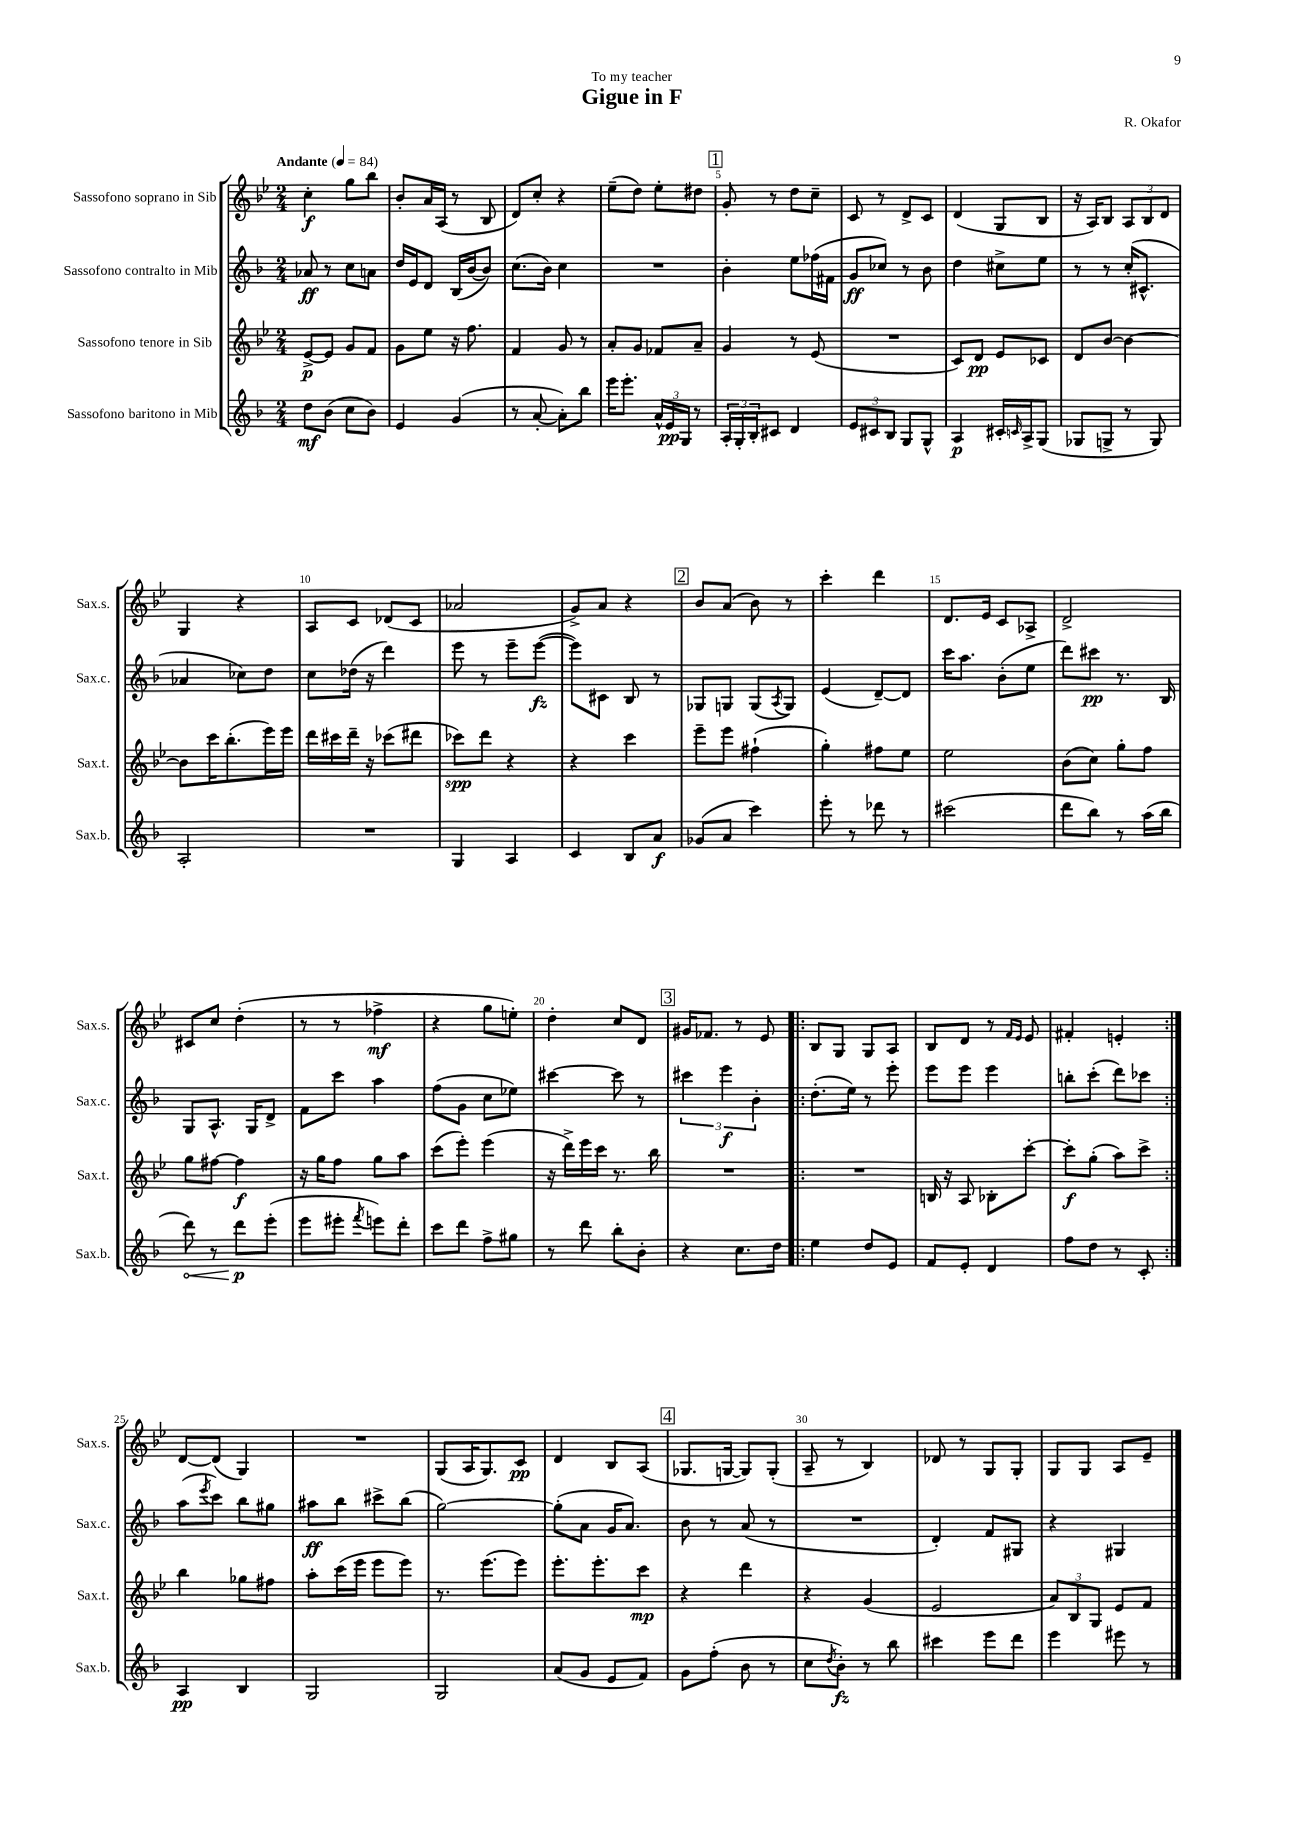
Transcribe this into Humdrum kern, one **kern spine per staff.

**kern	**dynam	**kern	**dynam	**kern	**dynam	**kern	**dynam
*part4	*part4	*part3	*part3	*part2	*part2	*part1	*part1
*staff4	*staff4	*staff3	*staff3	*staff2	*staff2	*staff1	*staff1
*I"Sassofono baritono in Mib	*	*I"Sassofono tenore in Sib	*	*I"Sassofono contralto in Mib	*	*I"Sassofono soprano in Sib	*
*I'Sax.b.	*	*I'Sax.t.	*	*I'Sax.c.	*	*I'Sax.s.	*
*clefG2	*	*clefG2	*	*clefG2	*	*clefG2	*
*k[b-]	*	*k[b-e-]	*	*k[b-]	*	*k[b-e-]	*
*M2/4	*	*M2/4	*	*M2/4	*	*M2/4	*
*MM84	*	*MM84	*	*MM84	*	*MM84	*
=1	=1	=1	=1	=1	=1	=1	=1
!	!	!	!	!	!	!LO:TX:a:B:t=Andante	!
8dd\L	mf	[8e-^/L	p	8a-X/	ff	4cc'\	f
(8b-\J	.	8e-/J]	.	8r	.	.	.
8cc\L	.	8g/L	.	8cc\L	.	8gg\L	.
8b-\J)	.	8f/J	.	8an\J	.	8bb-\J	.
=2	=2	=2	=2	=2	=2	=2	=2
4e/	.	8g\L	.	16dd/LL	.	8b-'/L	.
.	.	.	.	16e/J	.	.	.
.	.	8ee-\J	.	8d/J	.	16a/L	.
.	.	.	.	.	.	(16A/JJ	.
(4g/	.	16r	.	(16B-/LL	.	8r	.
.	.	8.ff\	.	[16b-/J	.	.	.
.	.	.	.	8b-/J])	.	8B-/	.
=3	=3	=3	=3	=3	=3	=3	=3
8r	.	4f/	.	(8.cc\L	.	8d/L)	.
[8a'/	.	.	.	.	.	8cc'/J	.
.	.	.	.	16b-\Jk)	.	.	.
8a'\L])	.	8g/	.	4cc\	.	4r	.
8bb-\J	.	8r	.	.	.	.	.
=4	=4	=4	=4	=4	=4	=4	=4
16eee\KL	.	8a'/L	.	2r	.	(8ee-~\L	.
8.eee'\J	.	.	.	.	.	.	.
.	.	8g/J	.	.	.	8dd\J)	.
24a^^/LL	.	8f-X/L	.	.	.	8ee-'\L	.
24e/	pp	.	.	.	.	.	.
24G/JJ	.	.	.	.	.	.	.
8r	.	8a~/J	.	.	.	8dd#X\J	.
!!LO:REH:place=s1:t=1
=5	=5	=5	=5	=5	=5	=5	=5
24A'/LL	.	4g/	.	4b-'\	.	8g'/	.
24G'/	.	.	.	.	.	.	.
24B-'/J	.	.	.	.	.	.	.
8c#X/J	.	.	.	.	.	8r	.
4d/	.	8r	.	8ee\L	.	8dd\L	.
.	.	(8e-/	.	(16ff-X\L	.	8cc~\J	.
.	.	.	.	16f#X\JJ	.	.	.
=6	=6	=6	=6	=6	=6	=6	=6
12e/L	.	2r	.	8g/L	ff	8c/	.
12c#X/	.	.	.	.	.	.	.
.	.	.	.	8cc-X/J)	.	8r	.
12B-/J	.	.	.	.	.	.	.
8G/L	.	.	.	8r	.	8d^/L	.
8G^^/J	.	.	.	8b-\	.	8c/J	.
=7	=7	=7	=7	=7	=7	=7	=7
4A/	p	8c/L)	.	4dd\	.	(4d/	.
.	.	8d/J	pp	.	.	.	.
16c#X'/LL	.	8e-/L	.	8cc#X^\L	.	8G/L	.
16qqcn/	.	.	.	.	.	.	.
16A^/J	.	.	.	.	.	.	.
(8G/J	.	8c-X/J	.	8ee\J	.	8B-/J	.
=8	=8	=8	=8	=8	=8	=8	=8
8G-X/L	.	8d/L	.	8r	.	16r	.
.	.	.	.	.	.	16A/KL)	.
8Gn^/J	.	[8b-/J	.	8r	.	8B-/J	.
8r	.	4b-\_	.	(16cc'/KL	.	12A/L	.
.	.	.	.	8.c#X^^/J	.	.	.
.	.	.	.	.	.	12B-/	.
8G/)	.	.	.	.	.	.	.
.	.	.	.	.	.	12d/J	.
!!LO:LB:g=z
=9	=9	=9	=9	=9	=9	=9	=9
2A'/	.	8b-\L]	.	4a-X/	.	4G/	.
.	.	16ccc\K	.	.	.	.	.
.	.	(8.bb-'\	.	.	.	.	.
.	.	.	.	8cc-X\L)	.	4r	.
.	.	16eee-\L)	.	8dd\J	.	.	.
.	.	16eee-\JJ	.	.	.	.	.
=10	=10	=10	=10	=10	=10	=10	=10
2r	.	16ddd\LL	.	8cc\L	.	8A/L	.
.	.	16ccc#X\	.	.	.	.	.
.	.	16ddd~\JJ	.	(16dd-X\Jk	.	8c/J	.
.	.	16r	.	16r	.	.	.
.	.	(8ccc-X\L	.	4ddd\)	.	(8d-X/L	.
.	.	8ddd#X\J	.	.	.	8c/J	.
=11	=11	=11	=11	=11	=11	=11	=11
4G/	.	8ccc-X\L)	spp	8eee\	.	2a-X/	.
.	.	8ddd\J	.	8r	.	.	.
4A/	.	4r	.	8eee~\L	.	.	.
.	.	.	.	([8eee\J	fz	.	.
=12	=12	=12	=12	=12	=12	=12	=12
4c/	.	4r	.	8eee\L])	.	8g^/L)	.
.	.	.	.	8c#X\J	.	8a/J	.
8B-/L	.	4ccc\	.	8B-/	.	4r	.
8a/J	f	.	.	8r	.	.	.
!!LO:REH:place=s1:t=2
=13	=13	=13	=13	=13	=13	=13	=13
(8g-X/L	.	8eee-~\L	.	8G-X/L	.	8b-/L	.
8a/J	.	8eee-\J	.	8Gn/J	.	(8a/J	.
4ccc\)	.	(4ff#X`\	.	(8G/L	.	8b-\)	.
.	.	.	.	8qA/	.	.	.
.	.	.	.	8G/J)	.	8r	.
=14	=14	=14	=14	=14	=14	=14	=14
8eee'\	.	4gg'\)	.	(4e/	.	4ccc'\	.
8r	.	.	.	.	.	.	.
8ddd-X\	.	8ff#X\L	.	[8d~/L)	.	4ddd\	.
8r	.	8ee-\J	.	8d/J]	.	.	.
=15	=15	=15	=15	=15	=15	=15	=15
(2ccc#X\	.	2ee-\	.	16ccc\KL	.	8.d/L	.
.	.	.	.	8.aa\J	.	.	.
.	.	.	.	.	.	16e-/Jk	.
.	.	.	.	(8b-'\L	.	8c/L	.
.	.	.	.	8ee\J	.	8A-X^/J	.
=16	=16	=16	=16	=16	=16	=16	=16
8ddd\L	.	(8b-\L	.	8ddd\L)	.	2d^/	.
8bb-\J)	.	8cc\J)	.	8ccc#X\J	pp	.	.
8r	.	8gg'\L	.	8.r	.	.	.
(16aa\LL	.	8ff\J	.	.	.	.	.
16bb-\JJ	.	.	.	16B-/	.	.	.
!!LO:LB:g=z
=17	=17	=17	=17	=17	=17	=17	=17
!	!LO:HP:b	!	!	!	!	!	!
8ddd\)	<	8gg\L	.	8G/L	.	8c#X/L	.
8r	.	[8ff#X\J	.	8.A^^/J	.	8cc/J	.
8ddd\L	p	4ff#\]	f	.	.	(4dd'\	.
.	.	.	.	16G/KL	.	.	.
(8eee'\J	[	.	.	8d^/J	.	.	.
=18	=18	=18	=18	=18	=18	=18	=18
8eee\L	.	16r	.	8f\L	.	8r	.
.	.	16gg\KL	.	.	.	.	.
8eee#X'\J	.	8ff\J	.	8ccc\J	.	8r	.
8qfff/	.	.	.	.	.	.	.
8eeen\L)	.	8gg\L	.	4aa\	.	4ff-X^\	mf
8ddd'\J	.	8aa\J	.	.	.	.	.
=19	=19	=19	=19	=19	=19	=19	=19
8ccc\L	.	(8ccc\L	.	(8ff\L	.	4r	.
8ddd\J	.	8eee-'\J)	.	8g\J	.	.	.
8ff^\L	.	(4eee-\	.	8cc\L	.	8gg\L	.
8gg#X\J	.	.	.	8ee-X\J)	.	8een'\J)	.
=20	=20	=20	=20	=20	=20	=20	=20
8r	.	16r	.	[4ccc#X\	.	4dd'\	.
.	.	16ddd^\LL)	.	.	.	.	.
8ddd\	.	16eee-\	.	.	.	.	.
.	.	16ccc\JJ	.	.	.	.	.
8bb-'\L	.	8.r	.	8ccc#\]	.	8cc/L	.
8b-'\J	.	.	.	8r	.	8d/J	.
.	.	16bb-\	.	.	.	.	.
!!LO:REH:place=s1:t=3
=21	=21	=21	=21	=21	=21	=21	=21
4r	.	2r	.	6ccc#X\	.	16g#X/KL	.
.	.	.	.	.	.	8.f-X/J	.
.	.	.	.	6eee\	f	.	.
8.cc\L	.	.	.	.	.	8r	.
.	.	.	.	6b-'\	.	.	.
.	.	.	.	.	.	8e-/	.
16dd\Jk	.	.	.	.	.	.	.
=22!|:	=22!|:	=22!|:	=22!|:	=22!|:	=22!|:	=22!|:	=22!|:
4ee\	.	2r	.	(8.dd'\L	.	8B-/L	.
.	.	.	.	.	.	8G/J	.
.	.	.	.	16ee\Jk)	.	.	.
8dd/L	.	.	.	8r	.	8G/L	.
8e/J	.	.	.	8eee'\	.	8A/J	.
=23	=23	=23	=23	=23	=23	=23	=23
8f/L	.	16Bn/	.	8eee\L	.	8B-/L	.
.	.	16r	.	.	.	.	.
8e'/J	.	8A/	.	8eee\J	.	8d/J	.
4d/	.	8B-X'\L	.	4eee\	.	8r	.
.	.	.	.	.	.	16qqf/LL	.
.	.	.	.	.	.	16qqe-/JJ	.
.	.	[8ccc'\J	.	.	.	8e-/	.
=24	=24	=24	=24	=24	=24	=24	=24
8ff\L	.	8ccc'\L]	f	8bbn'\L	.	4f#X'/	.
8dd\J	.	(8gg'\J	.	(8ccc'\J	.	.	.
8r	.	8aa\L)	.	8ddd\L)	.	4en'/	.
8c'/	.	8ccc^\J	.	8ccc-X\J	.	.	.
!!LO:LB:g=z
=25:|!	=25:|!	=25:|!	=25:|!	=25:|!	=25:|!	=25:|!	=25:|!
4A/	pp	4bb-\	.	(8aa\L	.	[8d/L	.
.	.	.	.	8qeee/	.	.	.
.	.	.	.	8ccc\J)	.	(8d/J]	.
4B-/	.	8gg-X\L	.	8bb-\L	.	4G/)	.
.	.	8ff#X\J	.	8gg#X\J	.	.	.
=26	=26	=26	=26	=26	=26	=26	=26
2G/	.	8aa'\L	.	8aa#X\L	ff	2r	.
.	.	(16ccc\L	.	8bb-\J	.	.	.
.	.	16eee-\JJ	.	.	.	.	.
.	.	8eee-\L	.	8ccc#X^\L	.	.	.
.	.	8eee-\J)	.	(8bb-\J	.	.	.
=27	=27	=27	=27	=27	=27	=27	=27
2G/	.	8.r	.	[2gg\)	.	(8G/L	.
.	.	.	.	.	.	16A/K	.
.	.	(8.eee-\L	.	.	.	8.G/)	.
.	.	8eee-\J)	.	.	.	8c/J	pp
=28	=28	=28	=28	=28	=28	=28	=28
(8a/L	.	8.eee-'\L	.	(8gg'\L]	.	4d/	.
8g/J	.	.	.	8a\J	.	.	.
.	.	8.eee-'\	.	.	.	.	.
8e/L	.	.	.	16g/KL	.	8B-/L	.
.	.	.	.	8.a/J)	.	.	.
8f/J)	.	8ccc\J	mp	.	.	(8A/J	.
!!LO:REH:place=s1:t=4
=29	=29	=29	=29	=29	=29	=29	=29
8g\L	.	4r	.	8b-\	.	8.G-X/L	.
(8ff'\J	.	.	.	8r	.	.	.
.	.	.	.	.	.	[16Gn/Jk	.
8b-\	.	4ddd\	.	(8a/	.	8G/L])	.
8r	.	.	.	8r	.	(8G'/J	.
=30	=30	=30	=30	=30	=30	=30	=30
8cc\L	.	4r	.	2r	.	8A~/	.
8qdd/	.	.	.	.	.	.	.
8b-'\J)	fz	.	.	.	.	8r	.
8r	.	(4g/	.	.	.	4B-/)	.
8bb-\	.	.	.	.	.	.	.
=31	=31	=31	=31	=31	=31	=31	=31
4ccc#X\	.	2e-/	.	4d'/)	.	8d-X/	.
.	.	.	.	.	.	8r	.
8eee\L	.	.	.	8f/L	.	8G/L	.
8ddd\J	.	.	.	8G#X/J	.	8G'/J	.
=32	=32	=32	=32	=32	=32	=32	=32
4eee\	.	12a/L)	.	4r	.	8G/L	.
.	.	12B-/	.	.	.	.	.
.	.	.	.	.	.	8G/J	.
.	.	12G/J	.	.	.	.	.
8eee#X\	.	8e-/L	.	4G#X/	.	8A/L	.
8r	.	8f/J	.	.	.	8e-~/J	.
==	==	==	==	==	==	==	==
*-	*-	*-	*-	*-	*-	*-	*-
